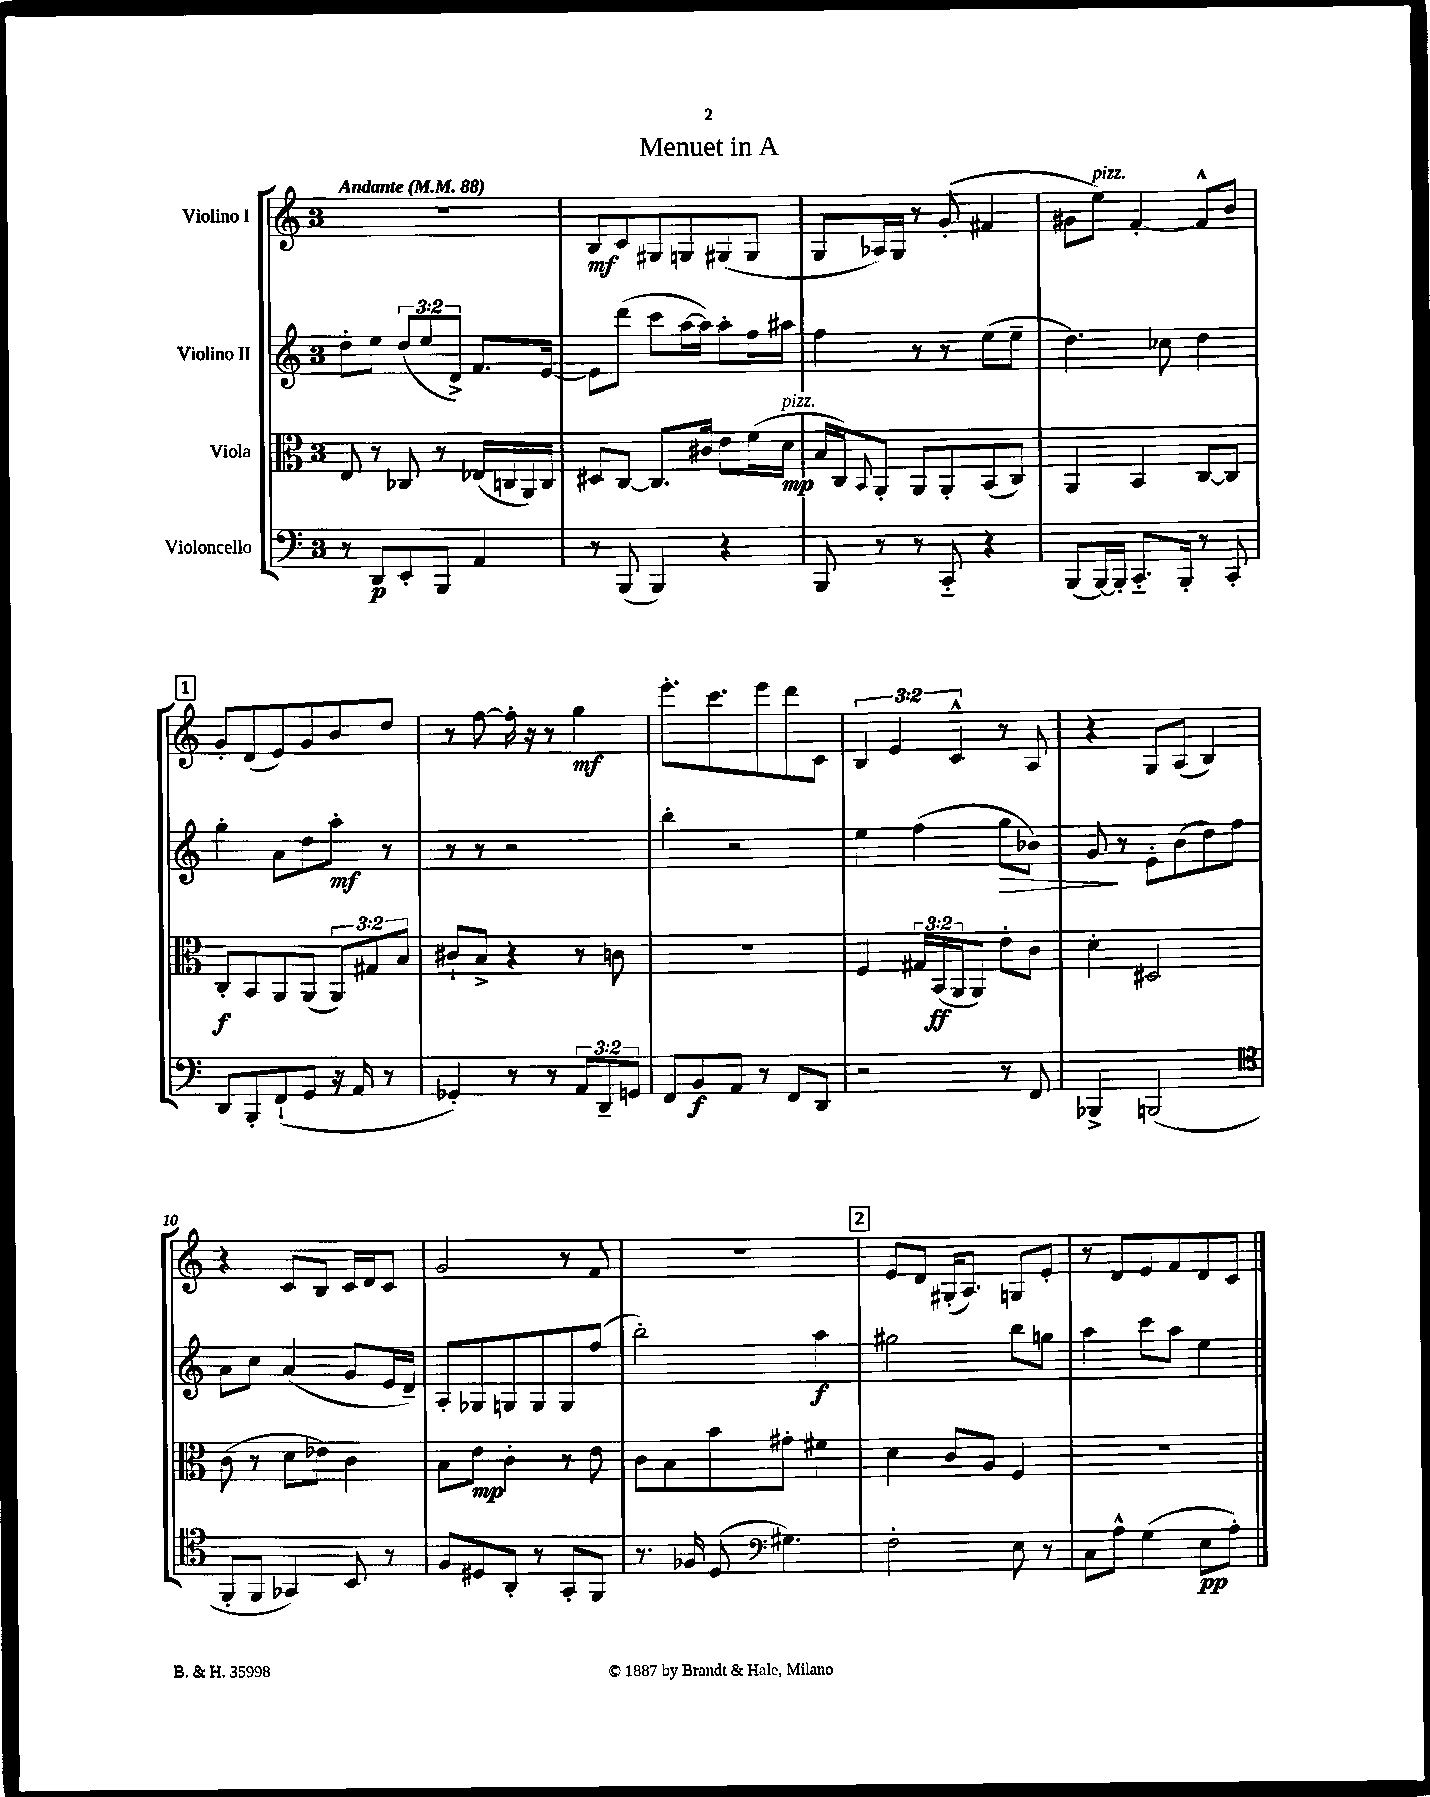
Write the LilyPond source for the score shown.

\header { title = "Menuet in A" }
<<
\new StaffGroup <<
\new Staff = "s0" \with { instrumentName = "Violino I" } {
    \clef treble \key c \major \once \override Staff.TimeSignature.style = #'single-digit \time 3/4 \override Staff.TupletNumber.text = #tuplet-number::calc-fraction-text \tempo "Andante" 4 = 88
    R2. |
    b8\mf c'8 gis8 g8 gis8( gis8 |
    g8 aes16) g16 r8 g'8-.( fis'4 |
    gis'8 e''8^\markup { \italic "pizz." }) f'4~-. f'8-^ b'8 |
    \mark \markup { \box "1" } g'8-. d'8( e'8) g'8 b'8 d''8 |
    r8 f''8~ f''16-. r16 r8 g''4\mf |
    e'''8.-. c'''8. e'''8 d'''8 c'8 |
    \tuplet 3/2 { b4 e'4 c'4-^ } r8 a8 |
    r4 g8 a8( b4) |
    r4 c'8 b8 c'16 d'16 c'8 |
    g'2 r8 f'8 |
    R2. |
    \mark \markup { \box "2" } e'8 d'8 gis16-.( a8.) g8 e'8-. |
    r8 d'8 e'8 f'8 d'8 c'8 \bar "|." |
}
\new Staff = "s1" \with { instrumentName = "Violino II" } {
    \clef treble \key c \major \once \override Staff.TimeSignature.style = #'single-digit \time 3/4 \override Staff.TupletNumber.text = #tuplet-number::calc-fraction-text
    d''8-. e''8 \tuplet 3/2 { d''8( e''8 d'8->) } f'8. e'16~ |
    e'8 d'''8( c'''8 a''16~ a''16) a''8-. f''16 ais''16 |
    f''4 r8 r8 e''8( e''8-- |
    d''4.) ces''8 d''4 |
    \mark \markup { \box "1" } g''4-. a'8 d''8 a''8-.\mf r8 |
    r8 r8 r2 |
    b''4-. r2 |
    e''4 f''4( g''8\> bes'8) |
    g'8\! r8 e'8-. b'8( d''8) f''8 |
    a'8 c''8 a'4( g'8 e'16 d'16--) |
    a8-. ges8 g8 g8 g8 f''8( |
    b''2-.) a''4\f |
    \mark \markup { \box "2" } gis''2 b''8 g''8 |
    a''4 c'''8 a''8 e''4 \bar "|." |
}
\new Staff = "s2" \with { instrumentName = "Viola" } {
    \clef alto \key c \major \once \override Staff.TimeSignature.style = #'single-digit \time 3/4 \override Staff.TupletNumber.text = #tuplet-number::calc-fraction-text
    e8 r8 ces8 r8 ees16( c16 a,16) c16 |
    dis8 c8~ c8. cis'16 e'8 f'16( d'16\mp^\markup { \italic "pizz." } |
    b16 c16) \appoggiatura { b,8 } a,8-. a,8 a,8-. b,8( c8) |
    a,4 b,4 c8~ c8 |
    \mark \markup { \box "1" } c8-.\f b,8 a,8 a,8( \tuplet 3/2 { a,8) gis8 b8 } |
    cis'8-! b8-> r4 r8 c'8 |
    R2. |
    f4 \tuplet 3/2 { gis16 b,16\ff( a,16 } a,8) e'8-. c'8 |
    d'4-. dis2 |
    c'8( r8 d'8 ees'8) c'4 |
    b8 e'8\mp c'4-. r8 e'8 |
    c'8 b8 b'8 gis'8-. fis'4 |
    \mark \markup { \box "2" } d'4 c'8 a8 f4 |
    R2. \bar "|." |
}
\new Staff = "s3" \with { instrumentName = "Violoncello" } {
    \clef bass \key c \major \once \override Staff.TimeSignature.style = #'single-digit \time 3/4 \override Staff.TupletNumber.text = #tuplet-number::calc-fraction-text
    r8 d,8\p e,8-. b,,8 a,4 |
    r8 b,,8( b,,4) r4 |
    b,,8 r8 r8 c,8-_ r4 |
    b,,8( b,,16~) b,,16-. c,8.-_ b,,16-. r8 c,8-. |
    \mark \markup { \box "1" } d,8 b,,8-. f,8-!( g,8 r16 a,16 r8 |
    ges,4-.) r8 r8 \tuplet 3/2 { a,8 d,8-- g,8 } |
    f,8 b,8\f a,8 r8 f,8 d,8 |
    r2 r8 f,8 |
    bes,,4-> b,,2( |
    \clef tenor f,8-. f,8 ges,4) b,8 r8 |
    f8 dis8 a,8-. r8 g,8-. f,8 |
    r8. fes16 d8( \clef bass gis4.) |
    \mark \markup { \box "2" } f2-. e8 r8 |
    c8 a8-^ g4( e8\pp a8-.) \bar "|." |
}
>>
>>
